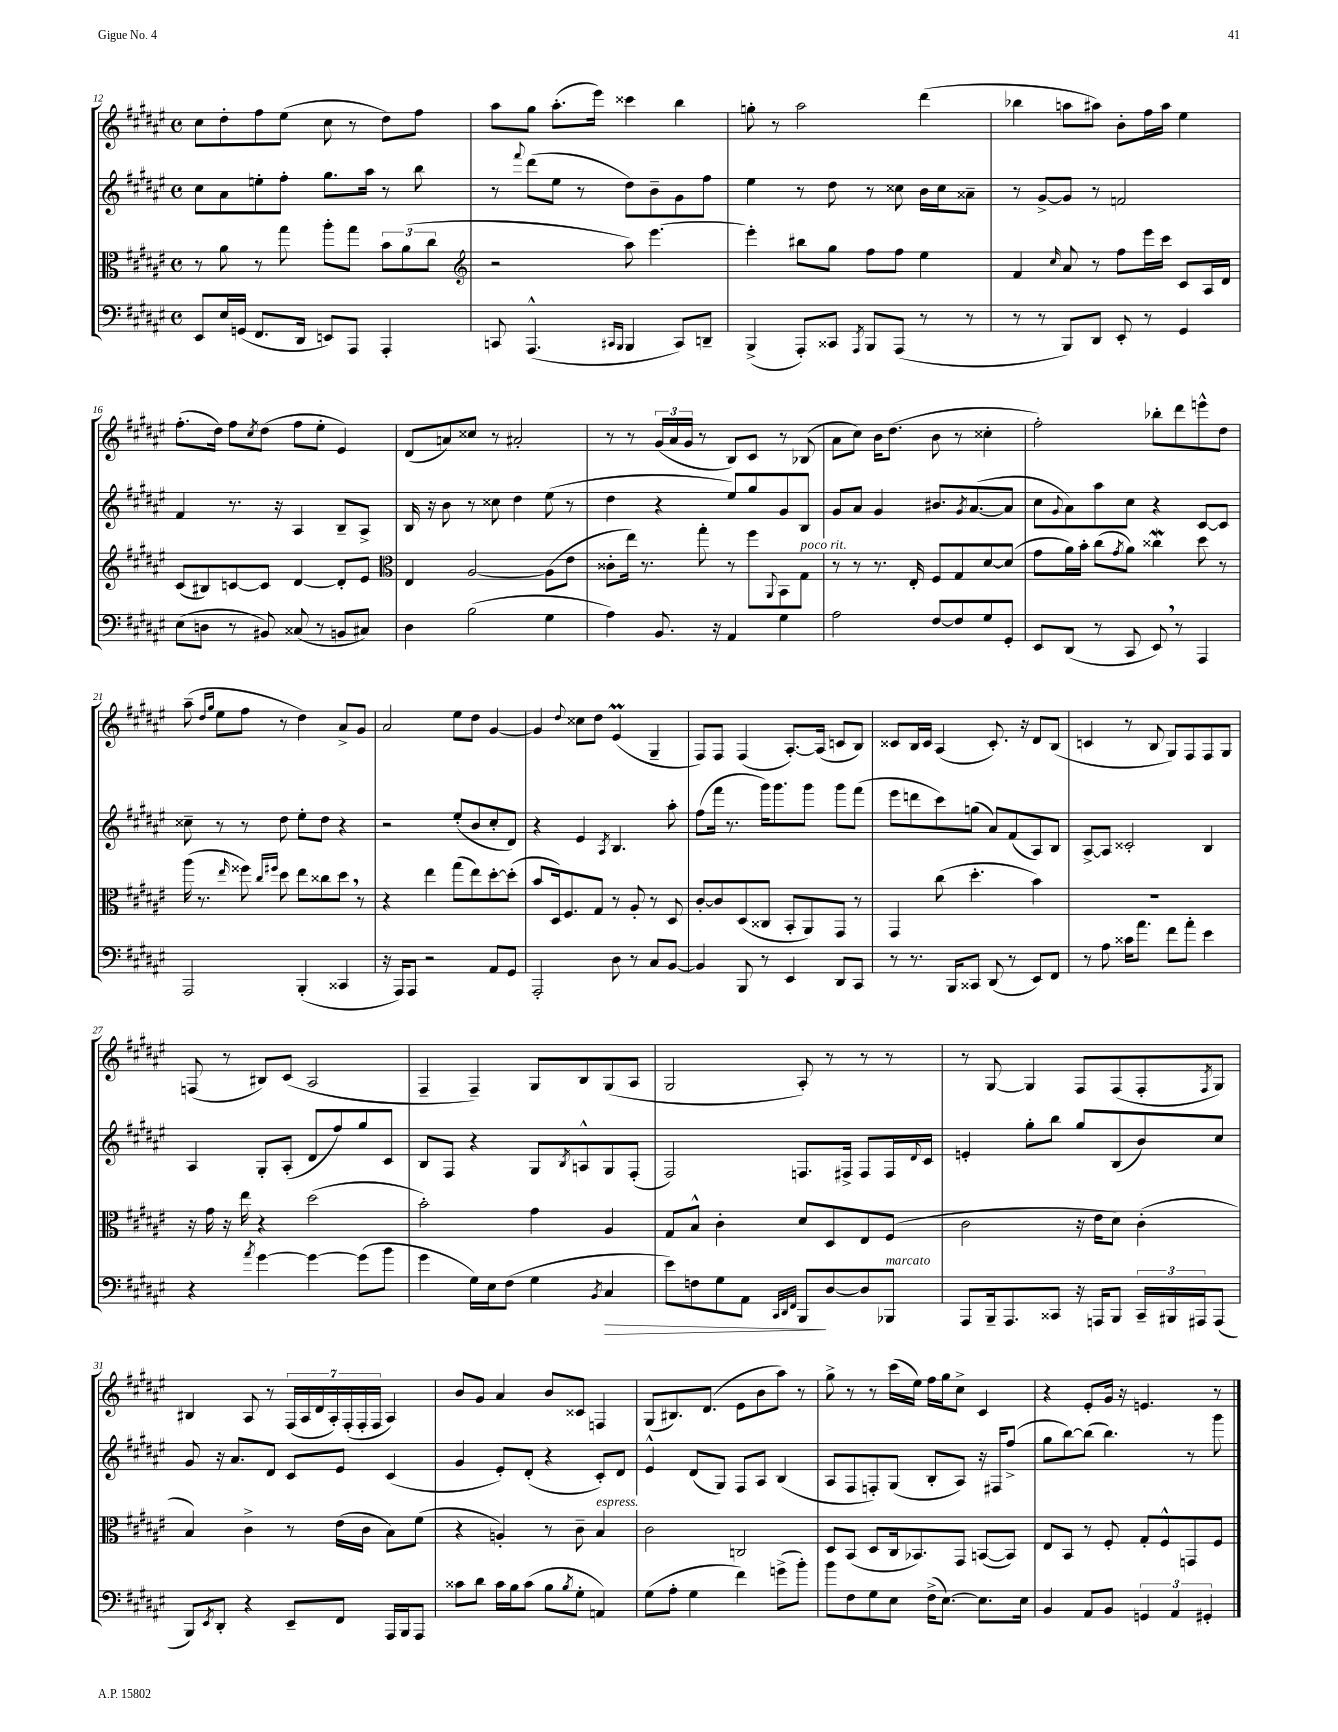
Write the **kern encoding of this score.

**kern	**dynam	**kern	**kern	**kern
*part4	*part4	*part3	*part2	*part1
*staff4	*staff4	*staff3	*staff2	*staff1
*clefF4	*	*clefC3	*clefG2	*clefG2
*k[f#c#g#d#a#e#]	*	*k[f#c#g#d#a#e#]	*k[f#c#g#d#a#e#]	*k[f#c#g#d#a#e#]
*M4/4	*	*M4/4	*M4/4	*M4/4
*met(c)	*	*met(c)	*met(c)	*met(c)
=12	=12	=12	=12	=12
8EE#/L	.	8r	8cc#\L	8cc#\L
16E#/L	.	8a#\	8a#\	8dd#'\
(16GGn/JJ	.	.	.	.
8.FF#/L	.	8r	8een'\	8ff#\
.	.	8gg#\	8ff#'\J	(8ee#\J
16DD#/Jk	.	.	.	.
8EEn/L)	.	8aa#'\L	8.gg#\L	8cc#\
8AAA#/J	.	8gg#\J	.	8r
.	.	.	16aa#\Jk	.
4AAA#'/	.	12b\L	8r	8dd#\L)
.	.	(12a#\	.	.
.	.	.	8bb\	8ff#\J
.	.	12cc#\J	.	.
=13	=13	=13	=13	=13
*	*	*clefG2	*	*
8CCn/	.	2r	8r	8aa#\L
.	.	.	8qqfff#/	.
(4.AAA#^^/	.	.	(8ddd#\L	8gg#\J
.	.	.	8ee#\J	(8.aa#'\L
.	.	.	8r	.
.	.	.	.	16eee#\Jk)
16qqCC#X/LL	.	.	.	.
16qqBBB/JJ	.	.	.	.
4BBB/	.	8aa#\)	8dd#\L)	4ccc##X\
.	.	[4.eee#\	8b~\	.
8CC#/L)	.	.	8g#\	4bb\
8DDn~/J	.	.	8ff#\J	.
=14	=14	=14	=14	=14
(4BBB^/	.	4eee#'\]	4ee#\	8ggn'\
.	.	.	.	8r
8AAA#'/L)	.	8bb#X\L	8r	2aa#\
8CC##X/J	.	8gg#\J	8dd#\	.
8qAAA#/	.	.	.	.
8BBB/L	.	8ff#\L	8r	.
(8AAA#/J	.	8ff#\J	8cc##X\	.
8r	.	4ee#\	16b\LL	(4ddd#\
.	.	.	16cc##\J	.
8r	.	.	8a##X~\J	.
=15	=15	=15	=15	=15
8r	.	4f#/	8r	4bb-X\
8r	.	.	[8g#^/L	.
.	.	16qqcc#/	.	.
8BBB/L)	.	8a#/	8g#/J]	8aan\L
8DD#/J	.	8r	8r	8aa#X\J)
8EE#'/	.	8ff#\L	2fn/	8b'\L
8r	.	16eee#\L	.	16ff#\L
.	.	16ccc#\JJ	.	16aa#\JJ
4GG#/	.	8c#/L	.	4ee#\
.	.	16A#/L	.	.
.	.	16d#/JJ	.	.
!!LO:LB:g=z
=16	=16	=16	=16	=16
(8E#\L	.	(8c#/L	4f#/	(8.ff#'\L
8Dn\J	.	8B#X/)	.	.
.	.	.	.	16dd#\Jk)
8r	.	[8cn/	8.r	8ff#\L
.	.	.	.	8qcc#/
8BB#X/)	.	8c/J]	.	(8dd#\J
.	.	.	16r	.
(8C##X/	.	[4d#/	4A#/	8ff#\L
8r	.	.	.	8ee#'\J
8BBn/L	.	8d#'/L]	8B~/L	4e#/)
8C#X/J)	.	8e#/J	8A#^/J	.
=17	=17	=17	=17	=17
*	*	*clefC3	*	*
4D#\	.	4E#/	16B/	(8d#/L
.	.	.	16r	.
.	.	.	8b\	8an/)
(2B\	.	[2A#/	8r	8cc##X/J
.	.	.	8cc##X\	8r
.	.	.	4dd#\	2a#X'/
4G#\	.	(8A#\L]	(8ee#\	.
.	.	8e#\J	8r	.
=18	=18	=18	=18	=18
4A#\)	.	8c##X'\L	4dd#\	8r
.	.	16ee#\Jk)	.	8r
.	.	8.r	.	.
8.BB/	.	.	4r	(24g#/LL
.	.	.	.	24a#/
.	.	.	.	24g#/JJ
.	.	8gg#'\	.	8r
16r	.	.	.	.
4AA#/	.	8r	8ee#/L)	8B/L)
.	.	8ff#\L	8gg#/	8c#/J
.	.	8qqAA#/	.	.
4G#\	.	8BB\	8g#/	8r
!	!	!LO:TX:a:i:t=poco rit.	!	!
.	.	8G#\J	8B/J	(8B-X/
=19	=19	=19	=19	=19
2A#\	.	8r	8g#/L	8a#\L
.	.	8r	8a#/J	8cc#\J)
.	.	8.r	4g#/	16b\KL
.	.	.	.	(8.dd#\J
.	.	16E#'/	.	.
[8F#/L	.	8F#/L	8.b#X/L	8b\
8F#/]	.	8G#/	.	8r
.	.	.	8qg#/	.
.	.	.	([8.a#/	.
8G#/	.	[8d#/	.	4cc##X'\
8GG#'/J	.	(8d#/J]	8a#/J]	.
=20	=20	=20	=20	=20
8EE#/L	.	8g#\L	8cc#\L	2ff#'\)
.	.	.	8qqg#/	.
(8DD#/J	.	16a#\L)	8a#\)	.
.	.	16b'\JJ	.	.
8r	.	(8cc#\L	8aa#\	.
.	.	8qg#/	.	.
8CC#/	.	8a#\J)	8cc#\J	.
8EE#,/)	.	4cc##XW\	4r	8bb-X'\L
8r	.	.	.	8ddd#\
4AAA#/	.	8dd#\	[8c#/L	8eeen^^\
.	.	8r	8c#/J]	8dd#\J
!!LO:LB:g=z
=21	=21	=21	=21	=21
2AAA#/	.	(16aa#\	8cc##X~\	(8aa#~\
.	.	8.r	.	.
.	.	.	.	16qqdd#/LL
.	.	.	.	16qqgg#/JJ
.	.	.	8r	8ee#\L
.	.	16qqee#/	.	.
.	.	8ff##X\)	8r	8ff#\J
.	.	16qqcc#/LL	.	.
.	.	16qqff#X/JJ	.	.
.	.	8dd#\	8dd#\	8r
(4BBB'/	.	8ee#\L	8ee#'\L	4dd#\)
.	.	8cc##X\	8dd#\J	.
4CC##X/	.	8dd#,\J	4r	8a#^/L
.	.	8r	.	8g#/J
=22	=22	=22	=22	=22
16r	.	4r	2r	2a#/
16AAA#/KL)	.	.	.	.
8AAA#/J	.	.	.	.
2r	.	4ee#\	.	.
.	.	(8gg#\L	(8ee#'/L	8ee#\L
.	.	8ee#\)	8b/	8dd#\J
8AA#/L	.	[8dd#'\	8cc#'/	[4g#/
8GG#/J	.	(8dd#'\J]	8d#/J)	.
=23	=23	=23	=23	=23
2AAA#'/	.	8b/L	4r	4g#/]
.	.	16D#/k)	.	.
.	.	8.F#/	.	.
.	.	.	.	8qqdd#/
.	.	.	4e#/	8cc##X\L
.	.	8G#/J	.	8dd#\J
.	.	.	8qA#/	.
8D#\	.	8r	4.B/	(4e#m/
8r	.	8A#'/	.	.
8C#/L	.	8r	.	4G#~/
[8BB/J	.	8D#/	8aa#'\	.
=24	=24	=24	=24	=24
4BB/]	.	[8c#'/L	(8ff#\L	8F#/L)
.	.	8c#/]	16fff#\Jk	8F#/J
.	.	.	8.r	.
8BBB/	.	(8D#/	.	(4F#/
8r	.	8C##X/J	16ggg#\KL)	.
.	.	.	8.ggg#\	.
4EE#/	.	8BB'/L	.	[8.A#'/L)
.	.	8AA#/)	8ggg#\J	.
.	.	.	.	(16A#/Jk]
8DD#/L	.	8GG#/J	8ggg#\L	8cn/L
8CC#/J	.	8r	(8fff#\J	8B/J)
=25	=25	=25	=25	=25
8r	.	4GG#/	8eee#\L	8c##X/L
8.r	.	.	8dddn\	16B/L
.	.	.	.	16c##/JJ
.	.	(8cc#\	8ccc#\)	(4A#/
16BBB/KL	.	.	.	.
8CC##X/J	.	4.dd#'\	(8ggn\J	.
(8DD#/	.	.	8a#/L)	8.c##'/)
8r	.	.	(8f#/	.
.	.	.	.	16r
8EE#/L)	.	4b\)	8A#/)	8d#/L
8FF#/J	.	.	8B/J	(8B/J
=26	=26	=26	=26	=26
8r	.	1r	[8A#^/L	4cn/
8A#\	.	.	8A#/J]	.
16c##X\KL	.	.	2c##X'/	8r
8.a#\J	.	.	.	.
.	.	.	.	8B/
8f#\L	.	.	.	8G#/L)
8a#'\J	.	.	.	8F#/
4e#\	.	.	4B/	8F#/
.	.	.	.	8G#/J
!!LO:LB:g=z
=27	=27	=27	=27	=27
4r	.	16r	4A#/	(8Fn/
.	.	16g#\	.	.
.	.	16r	.	8r
.	.	16ee#\	.	.
8qa#/	.	.	.	.
[4g#\	.	4r	8G#'/L	8B#X/L)
.	.	.	(8A#'/J	(8c#/J
4g#\_	.	(2dd#\	8d#/L	2A#/
.	.	.	8ff#/)	.
(8g#\L]	.	.	8gg#/	.
8b\J	.	.	8c#/J	.
=28	=28	=28	=28	=28
4g#\	.	2b'\)	8B/L	4F#~/
.	.	.	8F#/J	.
16G#\LL)	.	.	4r	4F#~/)
16E#\J	.	.	.	.
(8F#\J	.	.	.	.
4G#\	.	4g#\	8G#/L	8G#/L
.	.	.	8qB/	.
.	.	.	8An^^/	8B/
8qBB/	.	.	.	.
!	!LO:HP:b	!	!	!
4C#/	>	4A#/	8G#/	(8G#/
.	.	.	(8F#'/J	8A#/J
=29	=29	=29	=29	=29
8e#\L)	.	8G#/L	2F#/)	2G#/
8Fn\	.	8B^^/J	.	.
8G#\	.	4c#'\	.	.
8AA#\J	.	.	.	.
32qqCC#/LLL	.	.	.	.
32qqDD#/	.	.	.	.
32qqFF#/JJJ	.	.	.	.
8BBB/L	.	8d#/L	8.Fn/L	8A#'/)
[8D#/	]	8D#/	.	8r
.	.	.	16F#X^/Jk	.
8D#/]	.	8E#/	8F#/L	8r
!LO:TX:a:i:t=marcato	!	!	!	!
8BBB-X/J	.	(8F#/J	16F#/L	8r
.	.	.	8qqd#/	.
.	.	.	16c#/JJ	.
=30	=30	=30	=30	=30
8AAA#/L	.	2c#\	4en'/	8r
16BBB~/k	.	.	.	[8G#/
8.AAA#/	.	.	.	.
.	.	.	8gg#'\L	4G#/]
8CC##X/J	.	.	8bb\J	.
16r	.	16r	8gg#/L	8F#/L
16AAAn/KL	.	16e#\KL	.	.
8BBB/J	.	8d#\J)	(8B/	(8F#/
24CC##~/LL	.	(4c#'\	8b/)	8F#'/
24BBB#X/	.	.	.	.
24AAA#X/J	.	.	.	.
.	.	.	.	8qF#/
(8AAA#/J	.	.	8cc#/J	8G#/J)
!!LO:LB:g=z
=31	=31	=31	=31	=31
8BBB/L)	.	4B/)	8g#/	4B#X/
8qEE#/	.	.	.	.
8DD#'/J	.	.	16r	.
.	.	.	8.a#/L	.
4r	.	4c#^\	.	8A#/
.	.	.	8d#/J	8r
8EE#~/L	.	8r	8c#/L	(28F#/LL
.	.	.	.	28A#/
.	.	.	.	28d#/
.	.	.	.	28A#'/)
8FF#/J	.	(16e#\LL	8e#/J	.
.	.	.	.	(28F#'/
.	.	.	.	28F#'/
.	.	16c#\JJ	.	.
.	.	.	.	28F#/JJ
16AAA#/LL	.	8B\L)	(4c#/	4A#/)
16BBB/J	.	.	.	.
8AAA#/J	.	(8f#\J	.	.
=32	=32	=32	=32	=32
8c##X\L	.	4r	4g#/	8b/L
8d#\J	.	.	.	8g#/J
16c##\LL	.	4An'/)	8e#'/L)	4a#/
16B\J	.	.	.	.
(8c##\J	.	.	(8d#'/J	.
8B\L	.	8r	4r	8b/L
8qB/	.	.	.	.
8G#'\J	.	8c#~\	.	8c##X/J
!	!	!LO:TX:a:i:t=espress.	!	!
4AAn/)	.	4B/	8c#'/L)	4Fn/
.	.	.	8d#/J	.
=33	=33	=33	=33	=33
(8G#\L	.	2c#\	4e#^^/	(8G#/L
8A#'\J	.	.	.	8.B#X/)
4G#\	.	.	(8d#/L	.
.	.	.	.	(8.d#/J
.	.	.	8G#/J)	.
4f#\)	.	2Cn/	8F#/L	8e#\L
.	.	.	8A#/J	8b\
(8gn^\L	.	.	(4B/	8aa#\J)
8b'\J)	.	.	.	8r
=34	=34	=34	=34	=34
8b\L	.	8D#/L	8A#/L	8gg#^\
8F#\	.	(8BB/J	8F#/	8r
8G#\	.	8D#/L	8Fn'/)	8r
8E#\J	.	16C#/k	(8G#/J	(16ccc#\LL
.	.	8.BB-X/)	.	16ee#\JJ)
(16F#^\KL	.	.	8B'/L	16ff#\LL
[8.E#\J)	.	.	.	16gg#\J
.	.	8GG#/J	8A#/J)	8cc#^\J
8.E#\L]	.	([8BBn/L	16r	4c#/
.	.	.	16F#X/KL	.
.	.	8BB/J])	(8ff#^/J	.
16E#\Jk	.	.	.	.
=35	=35	=35	=35	=35
4BB/	.	8E#/L	8gg#\L	4r
.	.	8BB/J	[8bb\)	.
8AA#/L	.	8r	(8bb\J]	8e#'/L
8BB/J	.	8F#'/	4.bb\)	16g#/Jk
.	.	.	.	16r
6GGn/	.	8G#'/L	.	4.en/
.	.	8F#^^/	.	.
6AA#/	.	.	.	.
.	.	8GGn/	8r	.
6GG#X'/	.	.	.	.
.	.	8F#/J	8ggg#\	8r
==	==	==	==	==
*-	*-	*-	*-	*-
